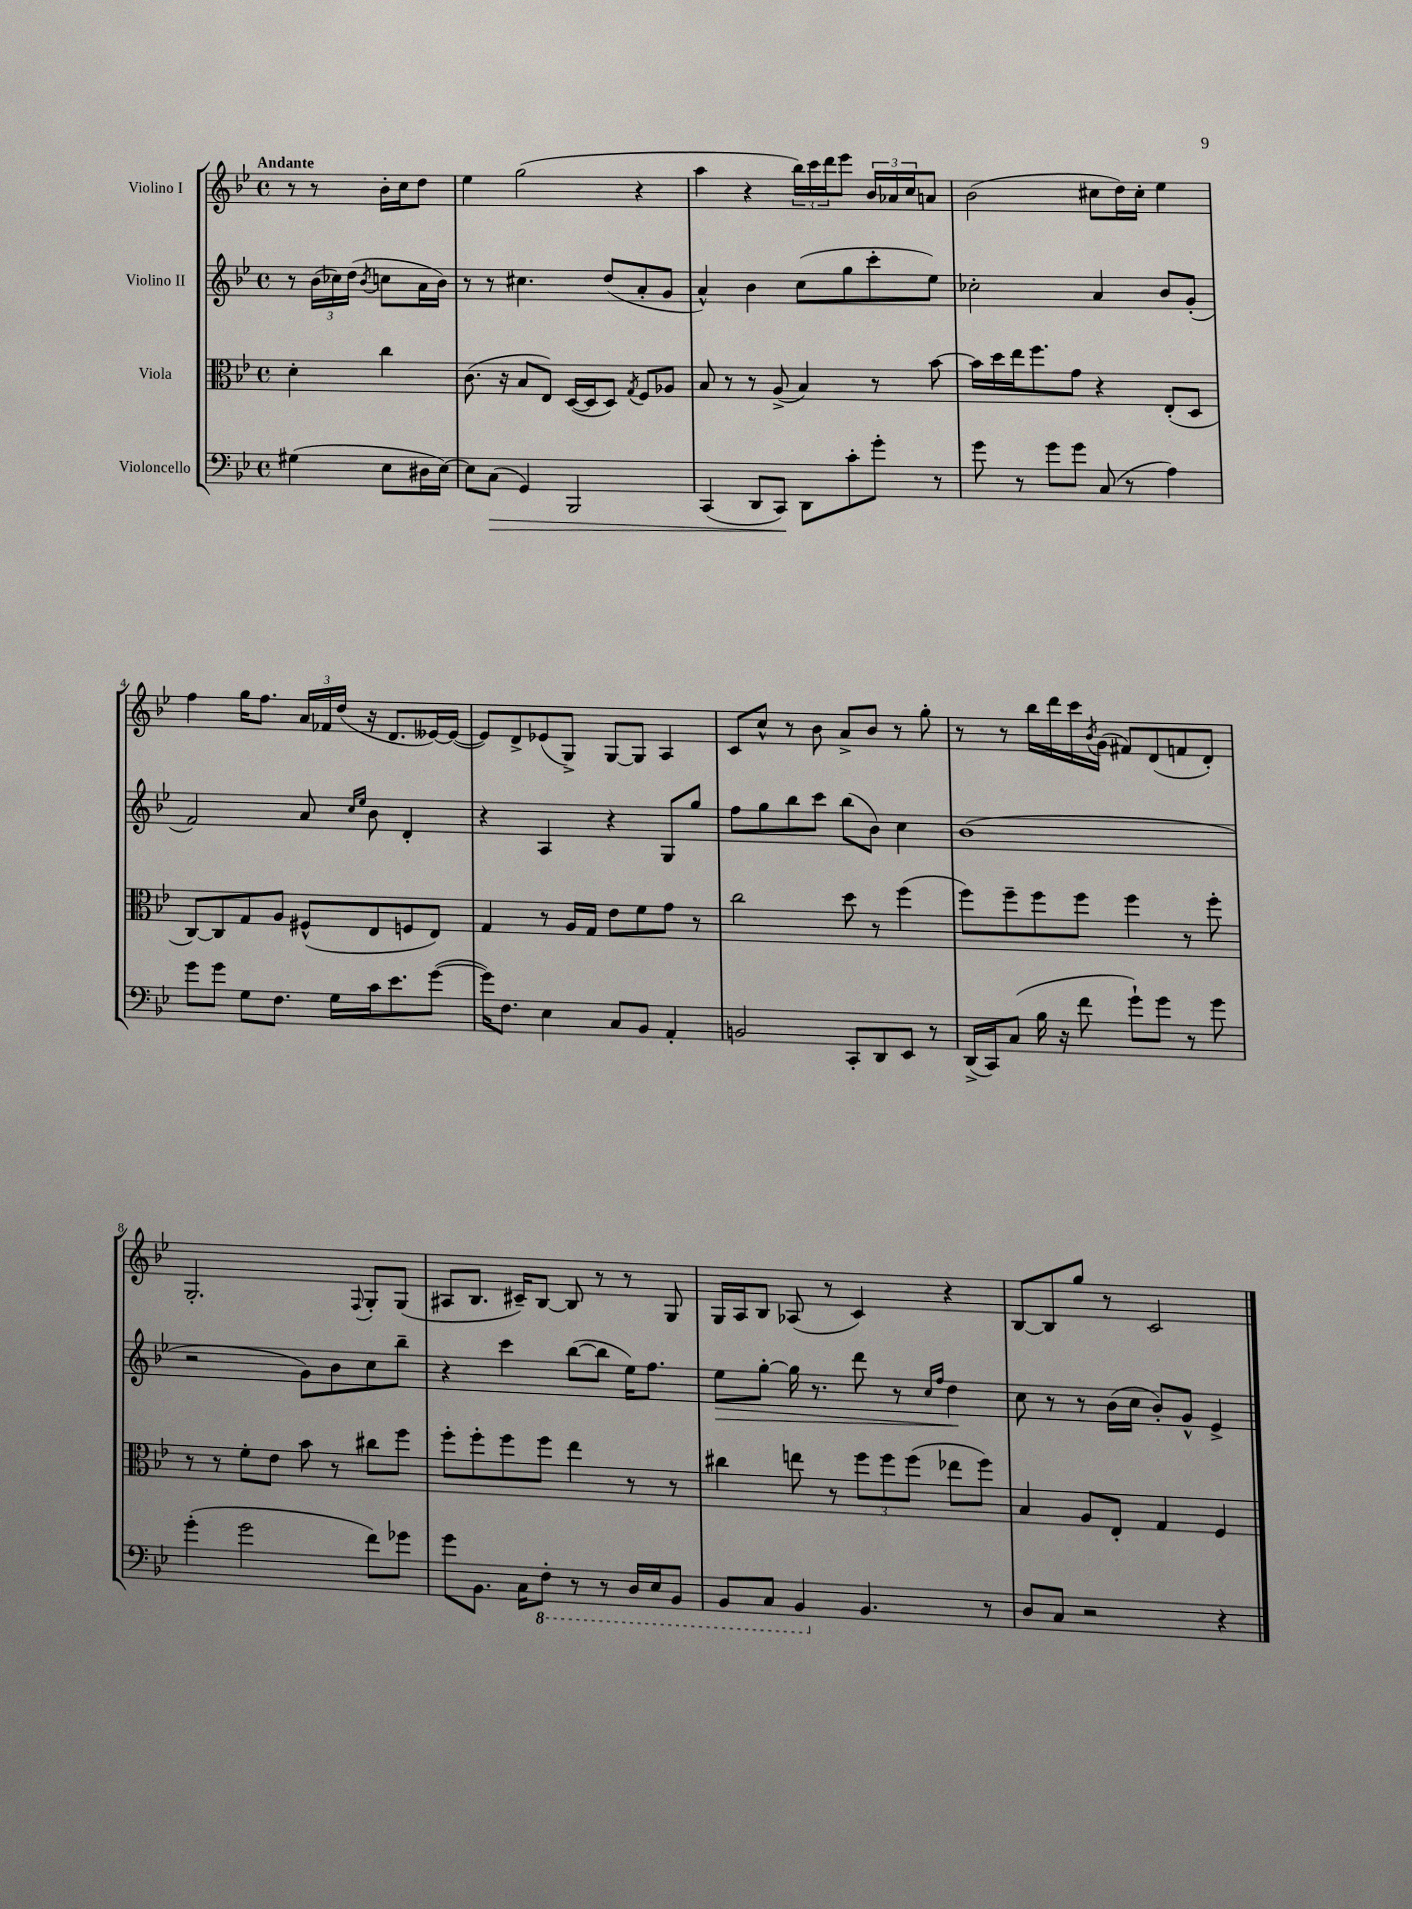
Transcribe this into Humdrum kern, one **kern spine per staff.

**kern	**kern	**kern	**kern
*staff4	*staff3	*staff2	*staff1
*clefF4	*clefC3	*clefG2	*clefG2
*k[b-e-]	*k[b-e-]	*k[b-e-]	*k[b-e-]
*M4/4	*M4/4	*M4/4	*M4/4
*met(c)	*met(c)	*met(c)	*met(c)
(4G#\	4d'\	8r	8r
.	.	(24b-\LL	8r
.	.	24cc-\)	.
.	.	(24dd\JJ	.
.	.	8qb-/	.
8E-\L	4cc\	8cc\L	16b-'\LL
.	.	.	16cc\J
16D#\L	.	16a\L	8dd\J
[16E-\JJ)	.	16b-\JJ)	.
=	=	=	=
8E-\]L	(8.c\	8r	4ee-\
(8C\J	.	8r	.
.	16r	.	.
4GG/)	8B-/L	4.cc#\	(2gg\
.	8E-/J)	.	.
2BBB-/	([16D/LL	.	.
.	16D/]J	.	.
.	8D/J)	(8dd/L	.
.	8qG/	.	.
.	8F/L	8a'/	4r
.	8A-/J	8g/J	.
=	=	=	=
(4CC/	8B-/	4a^^/)	4aa\
.	8r	.	.
8DD/L	8r	4b-\	4r
8CC/J)	(8A^/	.	.
8DD\L	4B-/)	(8cc\L	24bb-\LL)
.	.	.	24ccc\
.	.	.	24ddd\J
8c'\	.	8gg\	8eee-\J
8g'\J	8r	8ccc'\	24b-/LL
.	.	.	24a-/
.	.	.	24cc/J
8r	[8b-\	8ee-\J)	8a/J
=	=	=	=
8g\	16b-\]LL	2cc-'\	(2b-\
.	16dd\	.	.
8r	16ee-\J	.	.
.	8.ff\	.	.
8g\L	.	.	.
8g\J	8g\J	.	.
(8C/	4r	4a/	8cc#\L
8r	.	.	16dd\L)
.	.	.	16cc#'\JJ
4A\)	(8E-'/L	8b-/L	4ee-\
.	8D/J	(8g'/J	.
=	=	=	=
8g\L	[8C/L)	2f/)	4ff\
8g\J	8C/]	.	.
8G\L	8G/	.	16gg\LK
.	.	.	8.ff\J
8.F\J	8A/J	.	.
.	(8F#^^/L	8a/	24a/LL
.	.	.	24f-/
16G\LL	.	.	.
.	.	.	(24dd/JJ
.	.	16qqcc/LL	.
.	.	16qqee-/JJ	.
16c\J	8E-/	8b-\	16r
8.e-\	.	.	8.d/L
.	8F/	4d'/	.
([8g\J	8E-/J)	.	[16e--/L)
.	.	.	(16e--/_JJ
=	=	=	=
16g\]LK)	4G/	4r	8e--/]L)
8.F\J	.	.	.
.	.	.	8d^/
4E-\	8r	4A/	(8e-/
.	16A/LL	.	8G^/J)
.	16G/JJ	.	.
8C/L	8e-\L	4r	[8G/L
8BB-/J	8f\	.	8G/]J
4AA'/	8g\J	8G/L	4A/
.	8r	8gg/J	.
=	=	=	=
2BB/	2cc\	8ff\L	8c/L
.	.	8gg\	8cc^^/J
.	.	8bb-\	8r
.	.	8ccc\J	8b-\
8CC'/L	8dd\	(8bb-\L	8a^/L
8DD/	8r	8b-\J)	8b-/J
8EE-/J	(4ff\	4cc\	8r
8r	.	.	8gg'\
=	=	=	=
(16DD^/LL	8ff\L)	(1b-	8r
16CC/J)	.	.	.
(8C/J	8ff~\	.	8r
16B-\	8ff\	.	16bb-\LL
16r	.	.	16ddd\
8f\	8ff\J	.	16ccc\
.	.	.	8qb-/
.	.	.	(16g\JJ
8g`\L)	4ff\	.	8f#/L)
8g\J	.	.	(8d/
8r	8r	.	8f/
8g\	8ff'\	.	8d'/J)
=	=	=	=
(4g'\	8r	2r	2.G'/
.	8r	.	.
2g\	8f'\L	.	.
.	8e-\J	.	.
.	8b-\	8g\L)	.
.	8r	8b-\	.
.	.	.	8qqF/
8f\L)	8cc#\L	8cc\	8G'/L
8g-\J	8ff\J	8bb-~\J	(8G/J
=	=	=	=
8g\L	8ff'\L	4r	8A#/L
8.BB-\J	8ff'\	.	8.B-/J
.	8ff\	4ccc\	.
16C\LK	.	.	16c#~/LK)
8FF'\J	8ff\J	.	[8B-/J
8r	4ee-\	([8bb-\L	8B-/]
8r	.	8bb-\]J	8r
16DD/LL	8r	16ee-\LK)	8r
16EE-/J	.	8.ff\J	.
8BBB-/J	8r	.	8G/
=	=	=	=
8BBB-/L	4cc#\	8ee-\L	16G/LL
.	.	.	16A/J
8CC/J	.	[8gg'\J	8B-/J
4BBB-/	8ee\	16gg\]	(8A-/
.	.	8.r	.
.	8r	.	8r
4.BB-/	12ff\L	8ddd\	4c/)
.	12ff\	.	.
.	.	8r	.
.	(12ff\J	.	.
.	.	16qqcc/LL	.
.	.	16qqff/JJ	.
.	8ee-\L	4dd\	4r
8r	8ff\J)	.	.
=	=	=	=
8D/L	4B-/	8cc\	[8B-/L
8C/J	.	8r	8B-/]
2r	8A/L	8r	8gg/J
.	8E-'/J	(16b-\LL	8r
.	.	16cc\JJ	.
.	4G/	8b-'/L)	2c/
.	.	8g^^/J	.
4r	4F/	4e-^/	.
==	==	==	==
*-	*-	*-	*-
